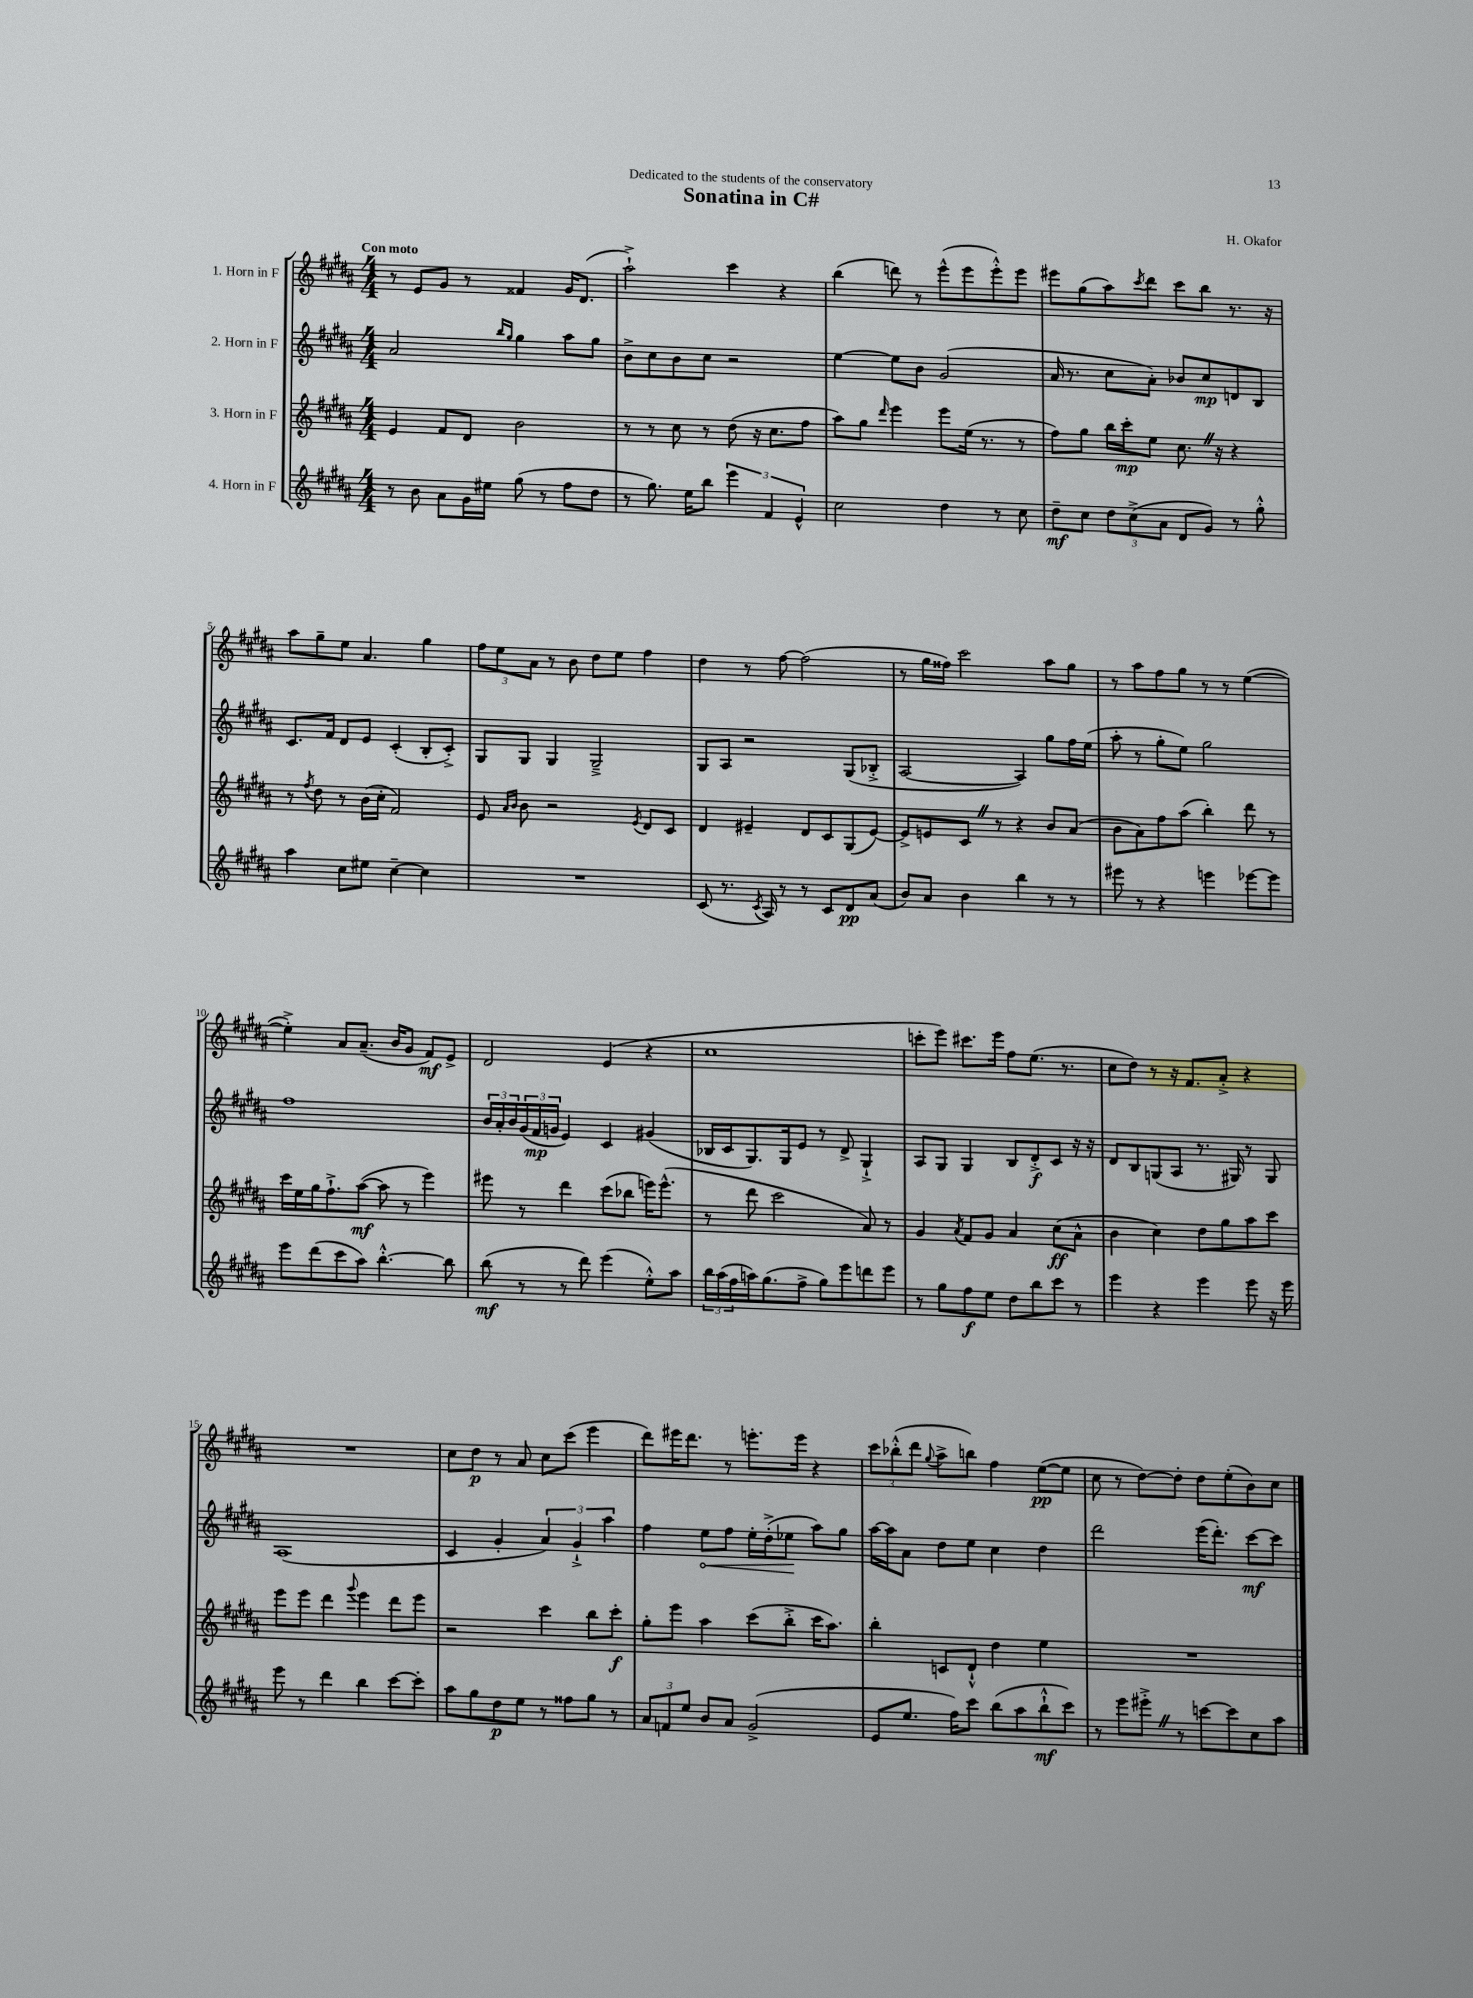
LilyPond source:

\header { title = "Sonatina in C#" composer = "H. Okafor" dedication = "Dedicated to the students of the conservatory" }
<<
\new StaffGroup <<
\new Staff = "s0" \with { instrumentName = "1. Horn in F" } {
    \clef treble \key b \major \numericTimeSignature \time 4/4 \tempo "Con moto"
    r8 e'8 gis'8 r8 fisis'4 gis'16 dis'8.( |
    ais''2-!->) cis'''4 r4 |
    b''4( d'''8) r8 e'''8-^( e'''8 e'''8-.-^) e'''8 |
    eis'''8 gis''8( ais''8) \acciaccatura { cis'''8 } dis'''8 cis'''8 b''8 r8. r16 |
    ais''8 gis''8-- e''8 ais'4. gis''4 |
    \tuplet 3/2 { fis''8 e''8 ais'8 } r8 b'8 dis''8 e''8 fis''4 |
    dis''4 r8 fis''8~ fis''2( |
    r8 gis''16 fisis''16) cis'''2 ais''8 gis''8 |
    r8 ais''8 fis''8 gis''8 r8 r8 e''4~( |
    e''4-.->) ais'8 ais'8.--( b'16 gis'8 fis'8\mf) e'8-> |
    dis'2 e'4( r4 |
    cis''1 |
    c'''8-. e'''8) cis'''8. e'''16 fis''8 e''8.( r8. |
    cis''8 dis''8) r8 r16 fis'8. ais'8-.-> r4 |
    R1 |
    cis''8 dis''8\p r8 ais'8 cis''8 cis'''8( e'''4 |
    dis'''8) eis'''16 dis'''8. r8 e'''8.-. e'''16 r4 |
    \tuplet 3/2 { cis'''8 bes''8-.-^( dis'''8 } \appoggiatura { gis''8 } ais''8-> b''8) fis''4 e''8~\pp( e''8 |
    cis''8 r8 dis''8~) dis''8-. dis''8 e''8-.( b'8) cis''8 \bar "|." |
}
\new Staff = "s1" \with { instrumentName = "2. Horn in F" } {
    \clef treble \key b \major \numericTimeSignature \time 4/4
    ais'2 \grace { b''16 gis''16 } gis''4 ais''8 gis''8 |
    b'8-> cis''8 b'8 cis''8 r2 |
    e''4~ e''8 b'8 gis'2( |
    ais'16 r8. cis''8 ais'8-.) bes'8 cis''8\mp d'8 b8 |
    cis'8. fis'16 dis'8 e'8 cis'4-.( b8-. cis'8-.->) |
    gis8 gis8 gis4 gis2---> |
    gis8 ais8 r2 gis8( bes8-.-> |
    ais2~ ais4) gis''8 fis''16 e''16( |
    ais''8-. r8 gis''8-. e''8) gis''2 |
    fis''1 |
    \tuplet 3/2 { b'16 ais'16-. b'16 } \tuplet 3/2 { gis'16( fis'16\mp g'16 } e'4) cis'4 gis'4( |
    bes16 cis'16 gis8.) gis16 e'8 r8 dis'8-> gis4-!-> |
    ais8 gis8 gis4 b8 dis'8-.->\f cis'8 r16 r16 |
    dis'8 b8 g8( ais8 r8. gis16) r8 gis8 |
    ais1( |
    cis'4 gis'4-. \tuplet 3/2 { ais'4) gis'4-!-> ais''4 } |
    fis''4 \once \override Hairpin.circled-tip = ##t e''8\< fis''8 e''16-. dis''16-.->( ees''8\! ais''8) gis''8 |
    ais''16~ ais''16 ais'8 dis''8 e''8 cis''4 dis''4 |
    dis'''2 e'''16( dis'''8.-.) cis'''8~\mf cis'''8 \bar "|." |
}
\new Staff = "s2" \with { instrumentName = "3. Horn in F" } {
    \clef treble \key b \major \numericTimeSignature \time 4/4
    e'4 fis'8 dis'8 b'2 |
    r8 r8 cis''8 r8 dis''8( r16 cis''8. fis''8 |
    ais''8) gis''8 \grace { dis'''16 } e'''4 e'''8 e''16( r8. r8 |
    fis''8) gis''8 b''16 cis'''16-.\mp e''8 cis''8. \once \override BreathingSign.text = \markup { \musicglyph "scripts.caesura.straight" } \breathe r16 r4 |
    r8 \acciaccatura { fis''8 } dis''8 r8 b'16( cis''16-. fis'2) |
    e'8 \grace { ais'16 b'16 } b'8 r2 \acciaccatura { e'8 } dis'8 cis'8 |
    dis'4 eis'4-- dis'8 cis'8 gis8( eis'8~) |
    eis'8-> e'8 cis'8 \once \override BreathingSign.text = \markup { \musicglyph "scripts.caesura.straight" } \breathe r8 r4 b'8 ais'8( |
    b'8 ais'8) fis''8 ais''8( b''4-.) dis'''8 r8 |
    cis'''16 e''16 gis''16 fis''8.-!-> ais''8~\mf( ais''8 r8 e'''4) |
    eis'''8 r8 dis'''4 cis'''8( bes''8 e'''16) e'''8.-^( |
    r8 dis'''8 cis'''2 ais'8) r8 |
    gis'4 \acciaccatura { ais'8 } fis'8 gis'8 ais'4 cis''8\ff( ais'8-^ |
    b'4 cis''4) dis''8 gis''8 ais''8 cis'''8 |
    e'''8 e'''8 dis'''4 \appoggiatura { gis'''8 } e'''4 dis'''8 e'''8 |
    r2 cis'''4 b''8 cis'''8-.\f |
    gis''8-. e'''8 ais''4 cis'''8( b''8-.-> cis'''16 ais''8.) |
    b''4-. c'8 dis'8-!-^ dis''4 e''4 |
    R1 \bar "|." |
}
\new Staff = "s3" \with { instrumentName = "4. Horn in F" } {
    \clef treble \key b \major \numericTimeSignature \time 4/4
    r8 b'8 ais'8 gis'16 eis''16 gis''8( r8 fis''8 dis''8 |
    r8 gis''8.) e''16 b''8 \tuplet 3/2 { e'''4 fis'4 e'4-^ } |
    cis''2 dis''4 r8 cis''8 |
    dis''8--\mf cis''8 \tuplet 3/2 { dis''8 cis''8->( ais'8 } dis'8 gis'8) r8 gis''8-.-^ |
    ais''4 cis''8 eis''8 cis''4~-- cis''4 |
    R1 |
    cis'8( r8. \acciaccatura { cis'8 } ais16) r8 r8 cis'8 dis'8\pp ais'8( |
    b'8) ais'8 b'4 b''4 r8 r8 |
    eis'''8 r8 r4 e'''4 ees'''8~ ees'''8 |
    e'''8 dis'''8( cis'''8 ais''8) b''4.~-.-^ b''8 |
    b''8\mf( r8 r8 dis'''8) e'''4( e''8-.-^) ais''8 |
    \tuplet 3/2 { b''16 ais''16( fis''16 } a''16) gis''8.( fis''8-> gis''8) e'''8 d'''8 e'''8 |
    r8 gis''8 fis''8\f e''8 dis''8 b''8 cis'''8 r8 |
    e'''4 r4 e'''4 e'''8 r16 e'''16 |
    e'''8 r8 dis'''4 b''4 cis'''8~ cis'''8-. |
    ais''8 gis''8 dis''8\p e''8 r8 fisis''8 gis''8 r8 |
    \tuplet 3/2 { ais'8 f'8 e''8 } b'8 ais'8 gis'2->( |
    e'8 e''8. fis''16) cis'''8 b''8( ais''8 b''8-!-^\mf cis'''8) |
    r8 e'''8 eis'''8-.-> \once \override BreathingSign.text = \markup { \musicglyph "scripts.caesura.straight" } \breathe r8 c'''8~ c'''8 cis''8 ais''8 \bar "|." |
}
>>
>>
